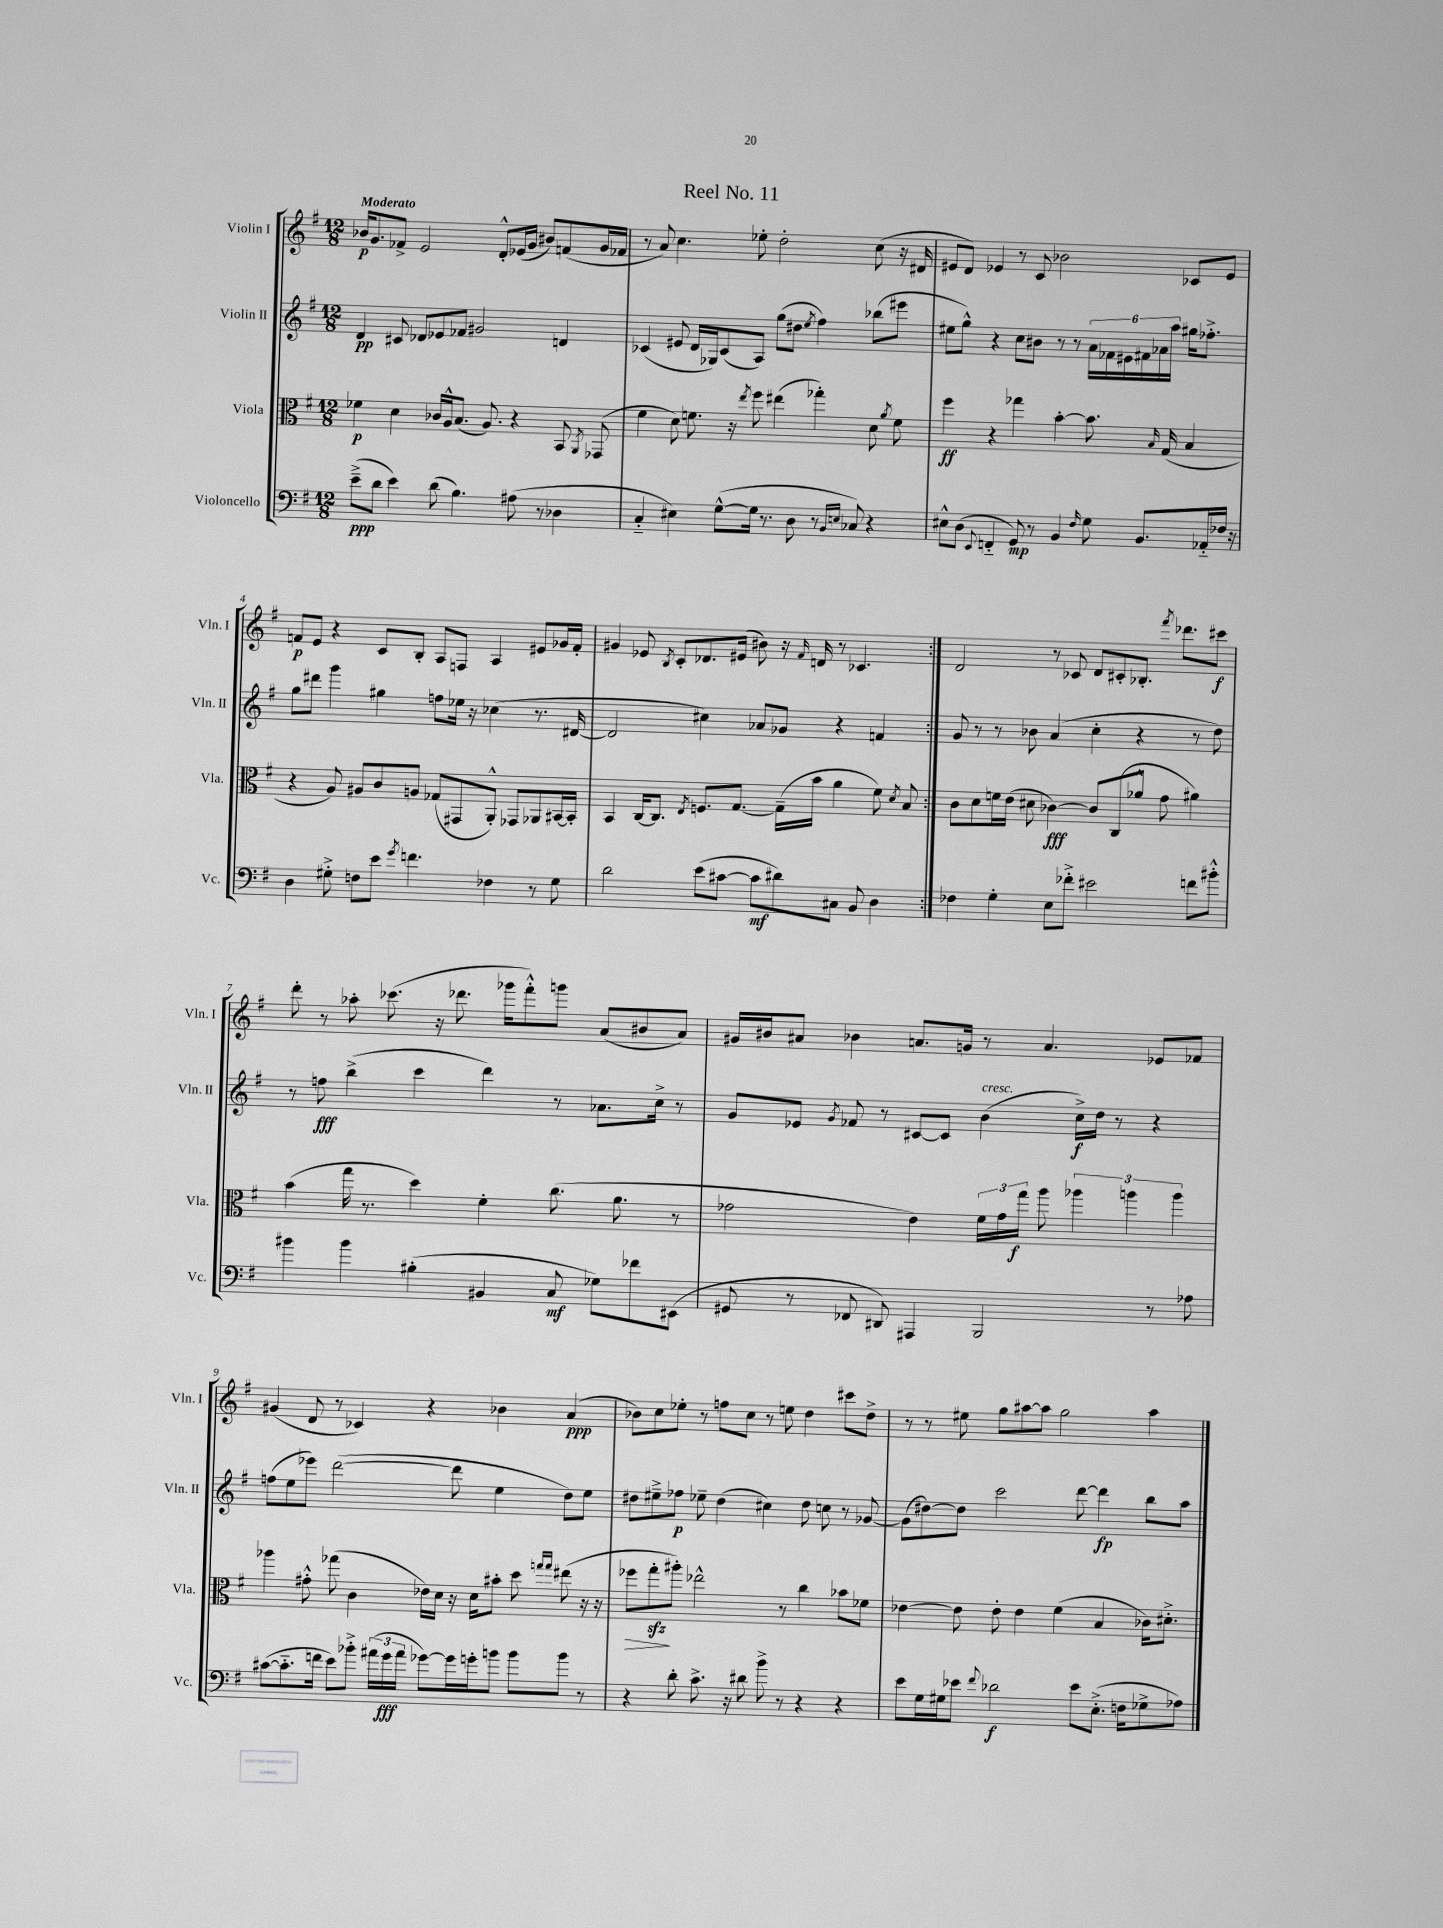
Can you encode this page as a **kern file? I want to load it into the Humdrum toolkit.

**kern	**kern	**kern	**kern
*staff4	*staff3	*staff2	*staff1
*clefF4	*clefC3	*clefG2	*clefG2
*k[f#]	*k[f#]	*k[f#]	*k[f#]
*M12/8	*M12/8	*M12/8	*M12/8
(8e~^	4f-	4d	16b-
.	.	.	8.g
8d	.	.	.
4e)	4d	8c#	8f-^
.	.	8d-	2e
(8d	16c-	8e-	.
.	16A^^	.	.
4.B)	(8.B	8f-	.
.	.	2g#	.
.	8.A)	.	.
.	.	.	8d'^^
(8A#	4r	.	(16e-
.	.	.	16g
8r	.	.	8b#)
4D-	8BB	4d	(8f
.	8qAA	.	.
.	(8GG-	.	16g
.	.	.	16f-
=	=	=	=
4C'~	4f#	(4c-	8r
.	.	.	8a)
4E#)	8d)	8e#	4.cc
.	8.f	16d	.
.	.	16G-)	.
([8G^^	.	(8c-	.
.	16r	.	.
.	8qee	.	.
16G]	8ff#	8A)	8ee-'
8.r	.	.	.
.	(4ee#	(8gg	2dd'
8D	.	8dd#	.
.	.	8qee	.
8r	4gg-')	4ff#)	.
16qqBB	.	.	.
16qqE	.	.	.
8C-)	.	.	.
4r	8d	(8bb-	(8cc
.	8qa	.	.
.	8f	8eee#	16r
.	.	.	16d#
=	=	=	=
8E#^^	4ff#	8ee#	8e#
(8D	.	8gg^^)	8d)
8qqEE	.	.	.
4FF'~	4r	4r	4e-
8GG)	4gg-	8cc	8r
8r	.	8b#	8c
4BB	[4b'	8r	2b-
.	.	8r	.
16qqF#	.	.	.
8G	8.b]	24a	.
.	.	24f-	.
.	.	24e#	.
8.BB	.	24f#	.
.	.	24a-	.
.	16qqB	.	.
.	(16G	.	.
.	.	24aa	.
.	4B	16gg#	8c-
16AA-'~	.	8.ff-'^	.
16F-	.	.	8e-
16r	.	.	.
=	=	=	=
4D	4r	8gg	8f
.	.	8ddd#	8e
8G#'^	8A)	4ggg	4r
8F	8A#	.	.
8e	8c	4gg#	8c
8qg	.	.	.
4.f	8A	.	8B'
.	(8G-	8ff	8A
.	8GG#	16ee-	8F
.	.	16r	.
4F-	8AA'^^)	(4cc-	4A
.	8GG-	.	.
8r	8AA-	8.r	8e#
8G#	[16BB#	.	16g-
.	16BB#']	[16d#	16f'
=	=	=	=
2d	4BB	2d#]	4g#
.	[16C	.	8e-
.	8.C]	.	.
.	.	.	8qB
.	.	.	8c'
.	8qE	.	.
(8e	8.F	4cc#)	8.d-
[8c#	.	.	.
.	[8.G	.	(16e#
8c#]	.	8a-	8b#)
8d#)	(16G~]	8g-	16r
.	.	.	16qqf#
.	16b	.	16d
8C#	4a	4r	8r
8BB	.	.	4.c-
4D	8f#)	4f	.
.	8qd	.	.
.	8B	.	.
=:|!	=:|!	=:|!	=:|!
4F-	8c	8g	2d
.	8d	8r	.
4G'	16f	8r	.
.	(16e	.	.
.	8d#	8b-	.
8E	[4c-)	(4a	8r
8f-'^	.	.	8c-
2e#	8c-]	4cc'	8d
.	(8C	.	8c#'
.	8a-^^	4r	8.B-'
.	8g	.	.
.	.	.	8qfff#
.	.	.	8.ddd-
8f	4a#)	8r	.
8b#'^^	.	8dd)	8ccc#
=	=	=	=
4b#	(4b	8r	8ddd'
.	.	8ff	8r
4b#	16gg	(4bb^	8aa-'
.	8.r	.	.
.	.	.	(8.ccc-
(4B#'	4dd)	4ccc	.
.	.	.	16r
.	.	.	8.ddd-
4BB#	4f#'	4ddd)	.
.	.	.	16ggg-
.	.	.	8fff#'^^)
8C	(8.cc	8r	8ggg
8G-)	.	8.a-	(8a
.	8.a	.	.
8f-	.	.	8b#
.	.	16cc^	.
(8EE#	8r	8r	8a)
=	=	=	=
8GG#	2g-	8g	16g#
.	.	.	16b#
8r	.	8e-	8a#
.	.	8qg	.
8FF-	.	8f-	4b-
8DD#)	.	8r	.
4AAA#	4e)	[8c#	8.a
.	.	8c#]	.
.	.	.	16g
2BBB	24f#	(4b	8r
.	24g-	.	.
.	24gg	.	.
.	8aa	.	4.a
.	6aa-	16cc^)	.
.	.	16dd	.
.	.	8r	.
.	6aa	.	.
8r	.	4r	8e-
.	6aa	.	.
8A-	.	.	8f-
=	=	=	=
([8c#	4aa-	(8ff	(4g#
8.c#'~]	.	8ee	.
.	8g#'^^	8eee-)	8d
16f	.	.	.
8e)	(8gg-	([2ddd	8r
8b-'^	4c	.	4c-)
(24a#	.	.	.
24g	.	.	.
24a#	.	.	.
[8g-)	16e-)	.	4r
.	16d	.	.
16g-]	16r	8ddd]	.
16g'	16d	.	.
8b	8b#'	4ee	4b-
8b	8dd	.	.
.	16qqgg	.	.
.	16qqgg	.	.
8b	(8ee#	8dd)	(4a
8r	16r	8ee	.
.	16r	.	.
=	=	=	=
4r	8ff-	8dd#	8b-)
.	8gg'	8ee#~^	8cc
8d'	8aa#')	8ff-	8ee-'
8.c^	2ee-^^	8ee-~	8r
.	.	(4dd#	8ff
16r	.	.	.
8d#	.	.	8cc
8b^	.	4cc#)	8r
8r	8r	.	8ee
4r	4cc	8dd#	4dd
.	.	8cc	.
4r	8b-	8r	8ccc#
.	8f-	[8g-	8dd^
=	=	=	=
8e	[4e-	(8g-]	8r
16G	.	[8dd#)	8r
16G#	.	.	.
8e-	8e-]	8dd#]	8ee#
8qqf#	.	.	.
2d-	8e-'	2ccc	8gg
.	4e-	.	[8aa#
.	.	.	8aa#]
.	(4f#	.	2gg
8e-	.	[8ddd	.
(8.E'^	4B	4ddd]	.
16F	.	.	.
8G-^	16c-)	8bb	4aa#
.	8.d#'^	.	.
8A-)	.	8aa	.
==	==	==	==
*-	*-	*-	*-
